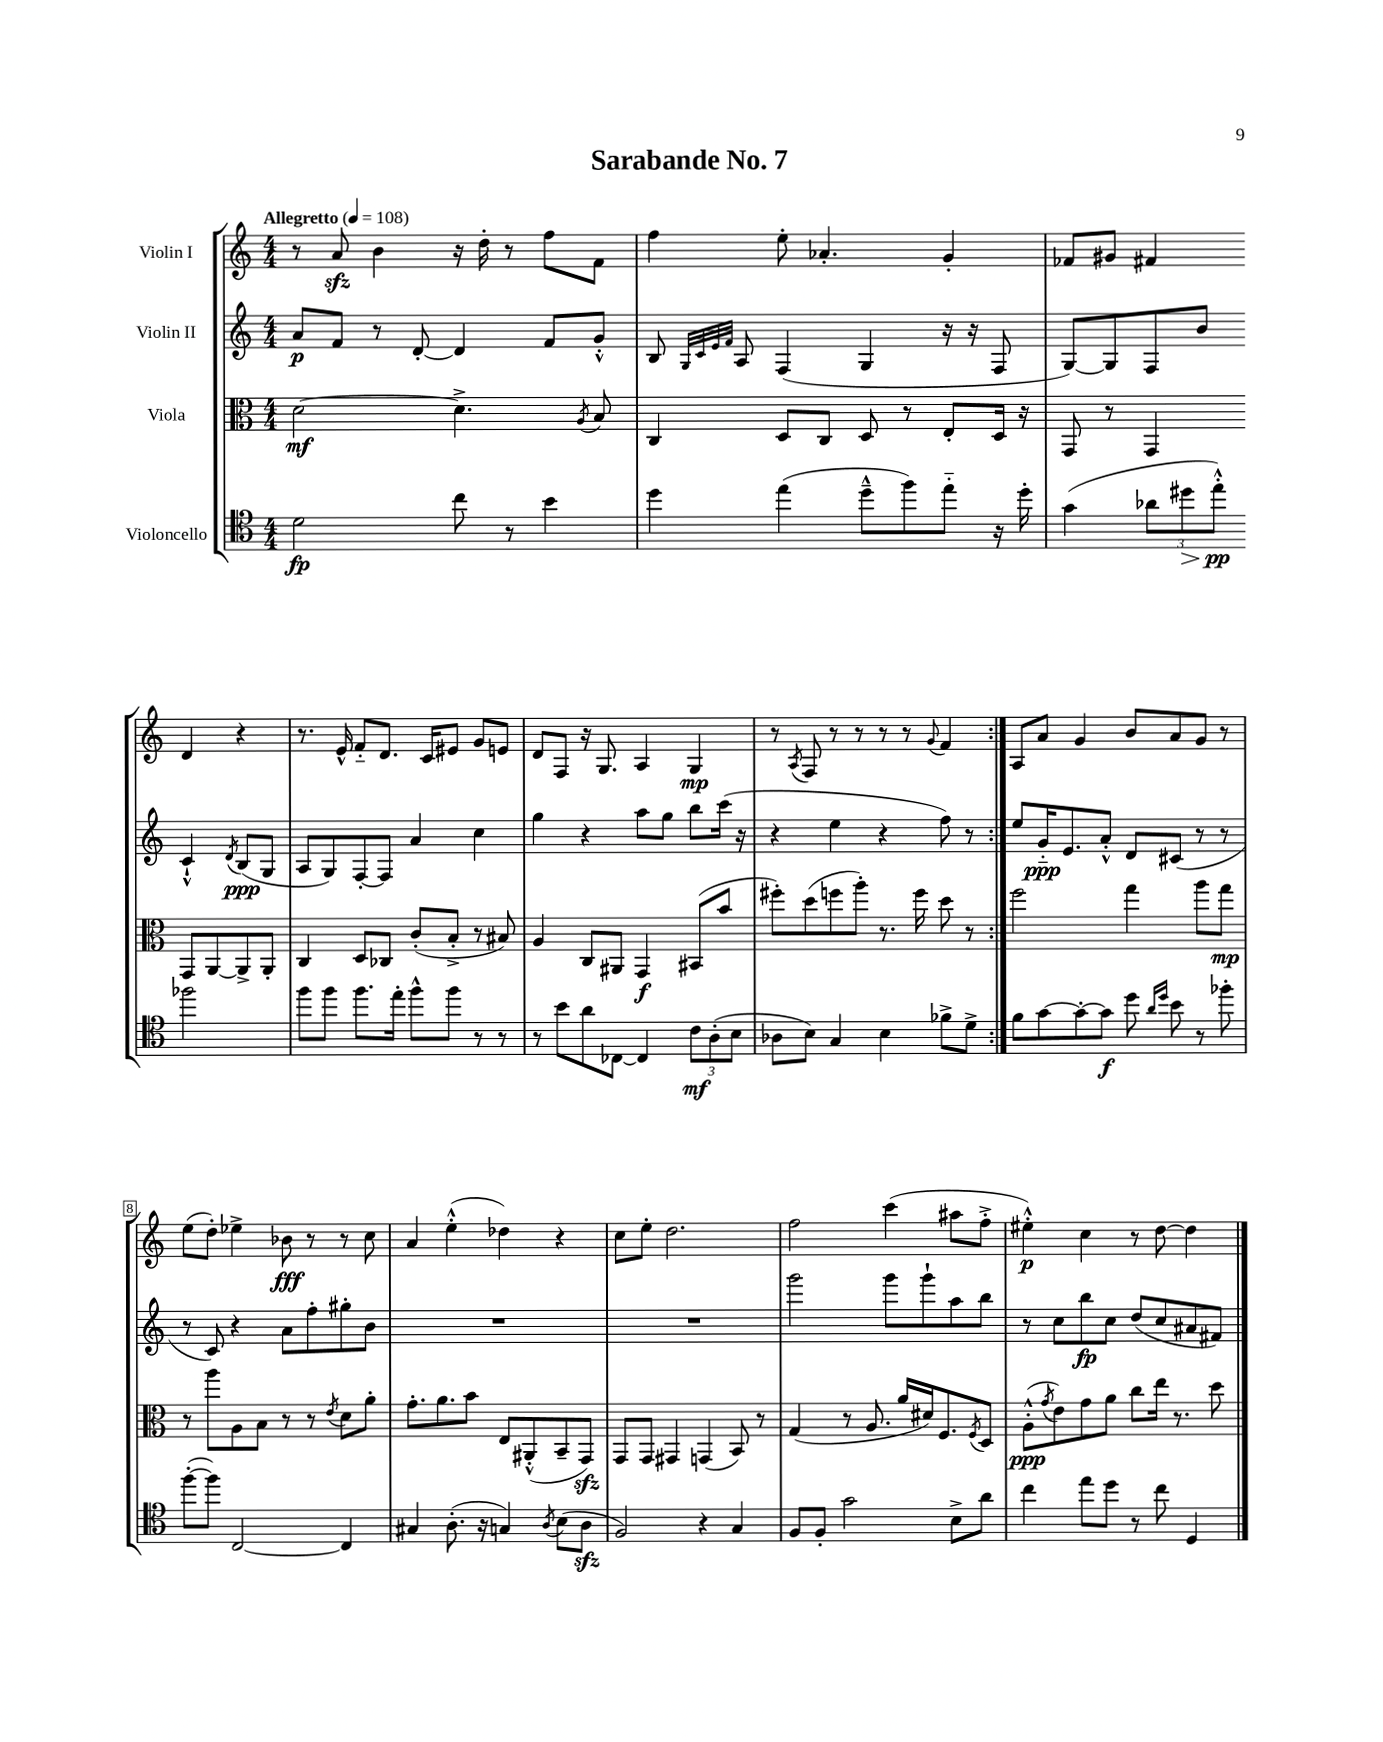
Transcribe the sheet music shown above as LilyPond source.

\header { title = "Sarabande No. 7" }
<<
\new StaffGroup <<
\new Staff = "s0" \with { instrumentName = "Violin I" } {
    \clef treble \key c \major \numericTimeSignature \time 4/4 \tempo "Allegretto" 4 = 108
    \repeat volta 2 { r8 a'8\sfz b'4 r16 d''16-. r8 f''8 f'8 |
    f''4 e''8-. aes'4.-. g'4-. |
    fes'8 gis'8 fis'4 d'4 r4 |
    r8. e'16-^ f'8-_ d'8. c'16 eis'8 g'8 e'8 |
    d'8 f8 r16 g8. a4 g4\mp |
    r8 \acciaccatura { a8 } f8 r8 r8 r8 r8 \appoggiatura { g'8 } f'4 | }
    a8 a'8 g'4 b'8 a'8 g'8 r8 |
    e''8( d''8-.) ees''4-> bes'8\fff r8 r8 c''8 |
    a'4 e''4-.-^( des''4) r4 |
    c''8 e''8-. d''2. |
    f''2 c'''4( ais''8 f''8-.-> |
    eis''4-.-^\p) c''4 r8 d''8~ d''4 \bar "|." |
}
\new Staff = "s1" \with { instrumentName = "Violin II" } {
    \clef treble \key c \major \numericTimeSignature \time 4/4
    \repeat volta 2 { a'8\p f'8 r8 d'8~-. d'4 f'8 g'8-.-^ |
    b8 \grace { g32 c'32 e'32 f'32 } a8 f4( g4 r16 r16 f8 |
    g8~) g8 f8 b'8 c'4-!-^ \acciaccatura { d'8 } b8\ppp( g8 |
    a8 g8) f8~-. f8 a'4 c''4 |
    g''4 r4 a''8 g''8 b''8 c'''16( r16 |
    r4 e''4 r4 f''8) r8 | }
    e''8 g'16-_\ppp e'8. a'8-.-^ d'8 cis'8( r8 r8 |
    r8 c'8) r4 a'8 f''8-. gis''8-. b'8 |
    R1 |
    R1 |
    g'''2 g'''8 g'''8-! a''8 b''8 |
    r8 c''8 b''8\fp c''8 d''8( c''8 ais'8 fis'8) \bar "|." |
}
\new Staff = "s2" \with { instrumentName = "Viola" } {
    \clef alto \key c \major \numericTimeSignature \time 4/4
    \repeat volta 2 { d'2~\mf d'4.-> \acciaccatura { a8 } b8 |
    c4 d8 c8 d8 r8 e8-. d16 r16 |
    g,8 r8 g,4 g,8 a,8~ a,8-> a,8-. |
    c4 d8 ces8 c'8-.( b8-.-> r8 bis8) |
    a4 c8 ais,8 g,4\f bis,8( b'8 |
    fis''8-.) d''8( f''8 a''8-.) r8. f''16 d''8 r8 | }
    f''2 g''4 a''8 g''8\mp |
    r8 a''8 a8 b8 r8 r8 \acciaccatura { e'8 } d'8 a'8-. |
    g'8.-. a'8. b'8 e8 ais,8-.-^( b,8-- g,8\sfz) |
    g,8 g,8 gis,4 g,4( b,8) r8 |
    g4( r8 a8. a'16 dis'16) f8. \acciaccatura { f8 } d8 |
    a8-.-^\ppp( \acciaccatura { g'8 } e'8) g'8 a'8 c''8 e''16 r8. d''8 \bar "|." |
}
\new Staff = "s3" \with { instrumentName = "Violoncello" } {
    \clef tenor \key c \major \numericTimeSignature \time 4/4
    \repeat volta 2 { d'2\fp c''8 r8 b'4 |
    d''4 e''4( d''8---^ f''8) e''8-_ r16 d''16-. |
    g'4( \tuplet 3/2 { aes'8 dis''8\> e''8-.-^\pp\!) } fes''2 |
    f''8 f''8 f''8. e''16-. f''8-^ f''8 r8 r8 |
    r8 b'8 a'8 ces8~ ces4 \tuplet 3/2 { c'8\mf a8-.( b8 } |
    aes8 b8) g4 b4 fes'8-> d'8-> | }
    f'8 g'8~ g'8~-. g'8\f d''8 \grace { a'16 d''16 } b'8 r8 fes''8-. |
    f''8~-.( f''8) c2~ c4 |
    gis4 a8.-.( r16 g4) \acciaccatura { a8 } b8( a8\sfz |
    f2) r4 g4 |
    f8 f8-. g'2 b8-> a'8 |
    c''4 e''8 d''8 r8 c''8 d4 \bar "|." |
}
>>
>>
\layout { \context { \Score \override BarNumber.stencil = #(make-stencil-boxer 0.1 0.3 ly:text-interface::print) } }
